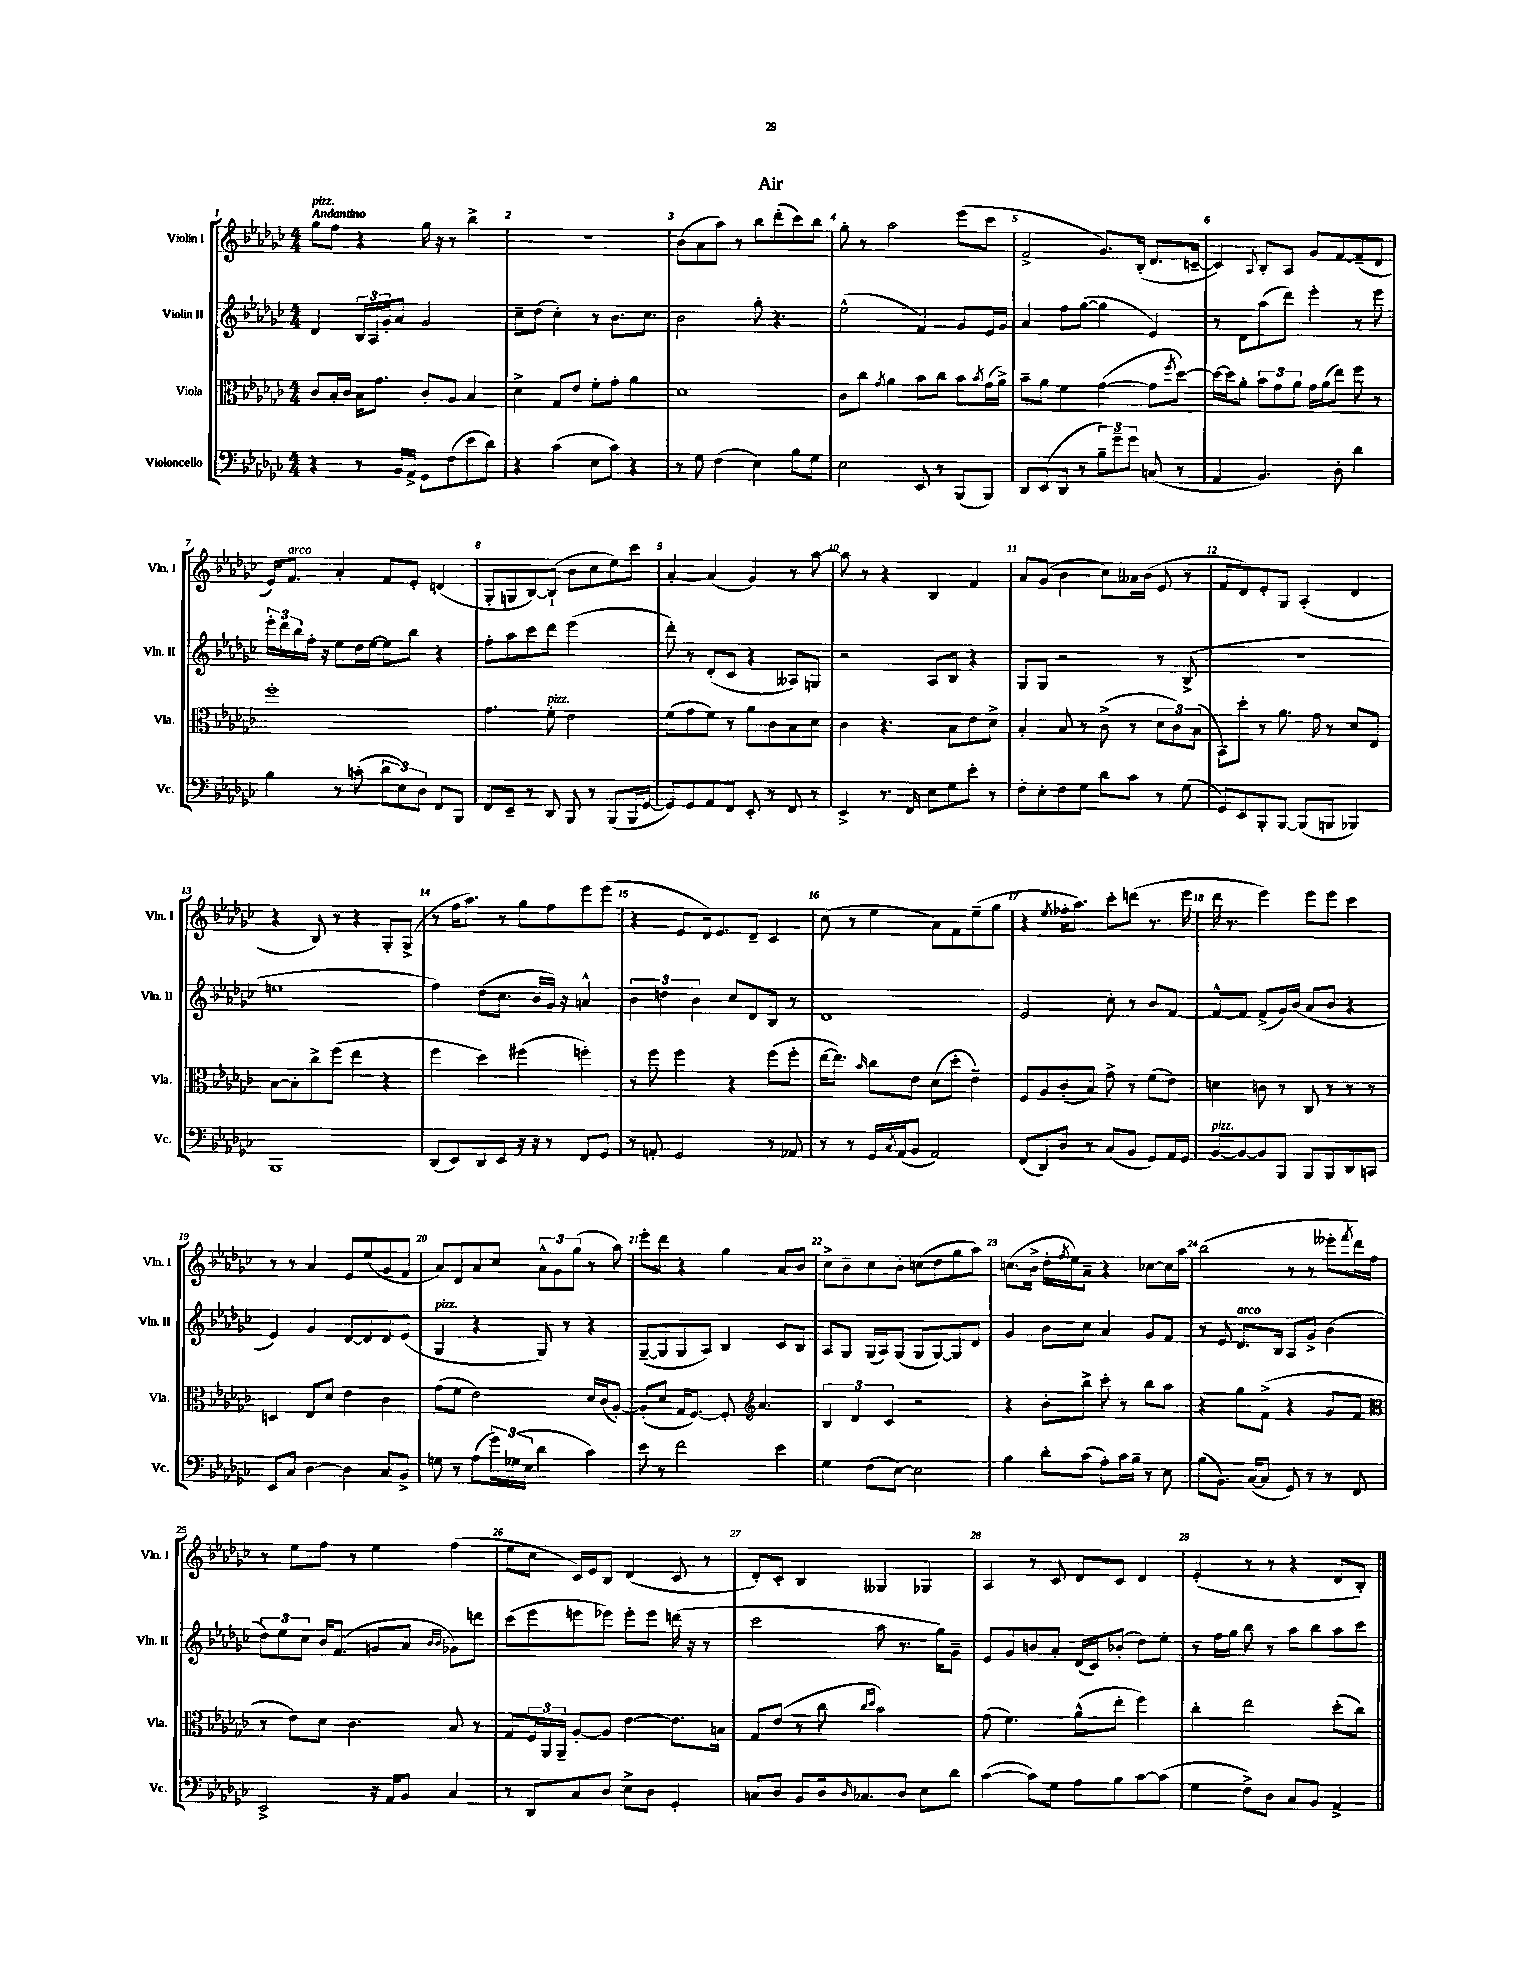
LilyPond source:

\header { title = "Air" }
<<
\new StaffGroup <<
\new Staff = "s0" \with { instrumentName = "Violin I" shortInstrumentName = "Vln. I" } {
    \clef treble \key ges \major \numericTimeSignature \time 4/4 \tempo "Andantino"
    ges''8^\markup { \italic "pizz." } f''8 r4 ges''16 r16 r8 bes''4-> |
    R1 |
    bes'8( aes'8 aes''8) r8 bes''8 des'''8-.( ces'''8) bes''8 |
    ges''8-. r8 aes''2 ees'''8( ces'''8 |
    f'2-> ges'8.) bes16-.( des'8. c'16~-- |
    c'4) \appoggiatura { aes8 } bes8-. aes8 ges'8 f'8~ f'8--( des'8 |
    ees'16) f'8.^\markup { \italic "arco" } aes'4-. f'8 ees'8-. d'4( |
    ges8-. g8 bes8~) bes8-!( bes'8 ces''8 ees''8) ces'''8 |
    aes'4~-. aes'4( ges'4) r8 aes''8~ |
    aes''8 r8 r4 bes4 f'4 |
    aes'8 ges'8( bes'4 ces''8) aeses'16 bes'16( ees'8 r8 |
    f'8 des'8) ees'8-. ges8 aes4-.( des'4 |
    r4 bes8) r8 r4 ges8-. ges8->( |
    r8 f''16 aes''8.) r8 ges''8 f''8 ees'''8 ees'''8( |
    r4 ees'8 des'16) ees'8. des'8-- ces'4 |
    ces''8( r8 ees''4 aes'8) f'8 ees''8--( ges''8 |
    r4 \acciaccatura { ees''8 } fes''16-. aes''8.) ces'''8-. d'''8( r8. ees'''16 |
    des'''16 r8. ees'''4) ees'''8 ees'''8 ces'''4 |
    r8 r8 aes'4 ees'8 ees''8( ges'8 f'8 |
    aes'8) des'8 aes'8 ces''8 \tuplet 3/2 { aes'8-^ ges'8 ges''8( } r8 aes''8) |
    ees'''8-. des'''8 r4 ges''4 aes'8 bes'8 |
    ces''8-> bes'8-- ces''8 bes'8-. c''8( des''8 ges''8 aes''8) |
    c''8.( bes'16-> des''16-. \acciaccatura { f''8 } ees''16) aes'8-- r4 ces''8~ ces''16 aes''16 |
    bes''2( r8 r8 eeses'''8-. \acciaccatura { f'''8 } des'''16) f''16 |
    r8 ees''8 f''8 r8 ees''4 f''4( |
    ees''8 ces''8 ces'16) ees'16 bes8 des'4( ces'8 r8 |
    des'8-.) ces'8-. bes4 geses4 ges4 |
    aes4 r8 ces'8 des'8 ces'8 des'4 |
    ees'4-.( r8 r8 r4 des'8 bes8-.) \bar "|." |
}
\new Staff = "s1" \with { instrumentName = "Violin II" shortInstrumentName = "Vln. II" } {
    \clef treble \key ges \major \numericTimeSignature \time 4/4
    des'4 \tuplet 3/2 { bes16 aes16 ges'16-. } aes'8 ges'2 |
    ces''8-- des''8( ces''4-.) r8 bes'8. ces''8. |
    bes'2 ges''8-. r4. |
    ees''2-^( f'4) ges'8 ees'16 ges'16 |
    aes'4 f''8 ges''8~( ges''4 ees'4) |
    r8 des'8 aes''8( des'''8) ees'''4-. r8 ees'''8 |
    \tuplet 3/2 { ees'''16-. des'''16 bes''16 } f''16-. r16 ees''8 des''16 ees''16~ ees''8 bes''8 r4 |
    f''8-. aes''8 ces'''8 des'''8 ees'''2( |
    des'''8-.) r8 des'8-.( ces'8 r4 aeses8) g8 |
    r2 aes8 bes8 r4 |
    ges8 ges8 r2 r8 bes8->( |
    R1 |
    e''1 |
    f''4) des''8( ces''8. bes'16 ges'16) r16 a'4-^ |
    \tuplet 3/2 { bes'4 d''4 bes'4 } ces''8 des'8 bes8 r8 |
    des'1 |
    ees'2 ces''8-. r8 bes'8 f'8~ |
    f'8~-^ f'8 f'8->( ges'16) bes'16( aes'8 bes'8 r4 |
    ees'4) ges'4 des'8~ des'8 des'8 ees'8( |
    ges4^\markup { \italic "pizz." } r4 ges8) r8 r4 |
    ges8~--( ges8 ges8 aes8) bes4 ces'8 bes8 |
    aes8 ges8 ges16( aes16) ges8( ges8 ges8~) ges8 des'8 |
    ges'4 bes'8 ces''8 aes'4 ges'8 f'8 |
    r8 ees'8 des'8.^\markup { \italic "arco" } bes16 aes8 ges'8-> bes'4( |
    \tuplet 3/2 { des''8) ees''8 ces''8 } bes'16 f'8.( g'8 aes'8 \grace { bes'16 bes'16 } ges'8) d'''8 |
    ces'''8( ees'''8 e'''8 ees'''8) ees'''8-. ees'''8 d'''16( r16 r8 |
    ces'''2 aes''8 r8. ges''16) ges'8-- |
    ees'8 ges'8 b'8 aes'8-. des'16( ces'16) bes'8-.( des''8) ees''8-. |
    r8 f''16 ges''16 bes''8 r8 aes''8 bes''8 aes''8 ces'''8 \bar "|." |
}
\new Staff = "s2" \with { instrumentName = "Viola" shortInstrumentName = "Vla." } {
    \clef alto \key ges \major \numericTimeSignature \time 4/4
    ces'8 bes16-. ces'16 bes16 ges'8. ces'8-. aes8 bes4 |
    des'4-> ges8 ees'8 f'8-. ges'8-. aes'4 |
    des'1 |
    ces'8 ces''8 \acciaccatura { ges'8 } aes'4 bes'8 ces''8 bes'8 \acciaccatura { bes'8 } ges'16( aes'16->) |
    bes'8-- aes'8 f'4 ges'4~( ges'8 \acciaccatura { f''8 } des''8~) |
    des''16~ des''16 aes'8-. \tuplet 3/2 { bes'8 ges'8 aes'8 } ges'16 aes'16( ees''8) f''8 r8 |
    f''1-. |
    ges'4. f'8-.^\markup { \italic "pizz." } ees'2 |
    f'8( ges'8 f'8) r8 aes'8 ces'8 bes8 des'8 |
    ces'4 r4. bes8 ees'8 des'8-> |
    bes4-. bes8 r8 ces'8->( r8 \tuplet 3/2 { des'8 ces'8) bes8( } |
    bes,8) des''8-. r8 aes'8. ges'16 r8 des'8 ees8 |
    bes8~ bes8-. ces''8-> f''8( ees''4 r4 |
    f''4 des''4) fis''4( f''4-.) |
    r8 f''8 f''4 r4 f''8( f''8-. |
    ees''16~ ees''8.) \grace { bes'16 } ces''8 ees'8 des'8( des''8-. ees'4--) |
    f8 aes8 ces'8-.( bes8) ges'8-> r8 f'8( ees'8) |
    d'4 c'8 r8 ces8 r8 r8 r8 |
    d4 ees8 des'8 ees'4 ces'4 |
    ges'8( f'8 ees'2) des'16 ces'16( aes8~-.) |
    aes8-.( des'8 ges16 f8.~) f8-. \clef treble aes'4. |
    \tuplet 3/2 { bes4 des'4 ces'4 } r2 |
    r4 bes'8-. bes''8-> ces'''8-. r8 bes''8 aes''8 |
    r4 ges''8 f'8->( r4 ges'8 f'8 |
    \clef alto r8 ees'8) des'8 ces'4. bes8 r8 |
    ges8 \tuplet 3/2 { f16 aes,16 aes,16-- } aes8~-. aes8 ees'4~ ees'8. b16 |
    ges8 ees'8( r8 ces''8 \grace { ces''16 des''16 } bes'2) |
    ges'8( f'4.) aes'8-^( ees''8-. f''4) |
    ces''4-. ees''2 des''8-.( ces''8) \bar "|." |
}
\new Staff = "s3" \with { instrumentName = "Violoncello" shortInstrumentName = "Vc." } {
    \clef bass \key ges \major \numericTimeSignature \time 4/4
    r4 r8 bes,16 aes,16-> ges,8 f8( ees'8 des'8) |
    r4 ces'4( ees8 ces'8) r4 |
    r8 ges8 f4( ees4) bes8 ges8 |
    ees2 ees,8 r8 bes,,8( bes,,8) |
    des,8 ees,8( des,8 r8 \tuplet 3/2 { bes8--) ges'8-- ges'8 } c8( r8 |
    aes,4 bes,4.) des8-. des'4 |
    bes4 r8 c'8-.( \tuplet 3/2 { des'8 ees8) des8 } f,8 bes,,8 |
    f,8 ees,8-- r8 des,8 bes,,8 r8 bes,,8( bes,,16 ges,16~ |
    ges,8) ges,8 aes,8 f,8 ees,8-. r8 f,8 r8 |
    ees,4-> r8. f,16 ees8 ges8 ees'8-. r8 |
    f8-. ees8-. f8 ges8 des'8 ces'8 r8 ges8( |
    ges,8) ees,8 bes,,8-. bes,,8~ bes,,8( b,,8 bes,,4) |
    bes,,1 |
    des,8( ees,8) des,8 ees,8 r16 r16 r8 f,8 ges,8 |
    r8 a,8-. ges,2 r8 aes,8 |
    r8 r8 ges,16 \acciaccatura { ces8 } aes,16( bes,8 aes,2) |
    f,8( des,8) des8 r8 ces8( bes,8 ges,8) aes,16 ges,16 |
    bes,8~^\markup { \italic "pizz." } bes,8~ bes,8 bes,,8 bes,,8 bes,,8 des,8 c,8 |
    ees,8 ces8 des4~ des4 ces8 bes,8-> |
    g8 r8 aes8( \tuplet 3/2 { ges'16) ges16( ees16 } des'4 ces'4) |
    ees'8 r8 f'2 ees'4 |
    ges4 f8( ees8~) ees2 |
    bes4 des'8-. ces'8( aes8-.) ces'16 bes16-- r8 ees8 |
    bes8( bes,8.) ces16~( ces8 ges,8) r8 r8 f,8 |
    ees,2-> r16 aes,16 bes,8 ces4 |
    r8 des,8 ces8 des8 ees8-> des8 ges,4-. |
    c8 des8 bes,8 des16 \grace { des16 } ces8. des8 ees8 des'8 |
    ces'4~( ces'8) ges8 aes8 bes8 ces'8~ ces'8( |
    ges4 f8->) des8 ces8 bes,8 aes,4-> \bar "|." |
}
>>
>>
\layout { \context { \Score \override BarNumber.break-visibility = ##(#f #t #t) barNumberVisibility = #all-bar-numbers-visible } }
